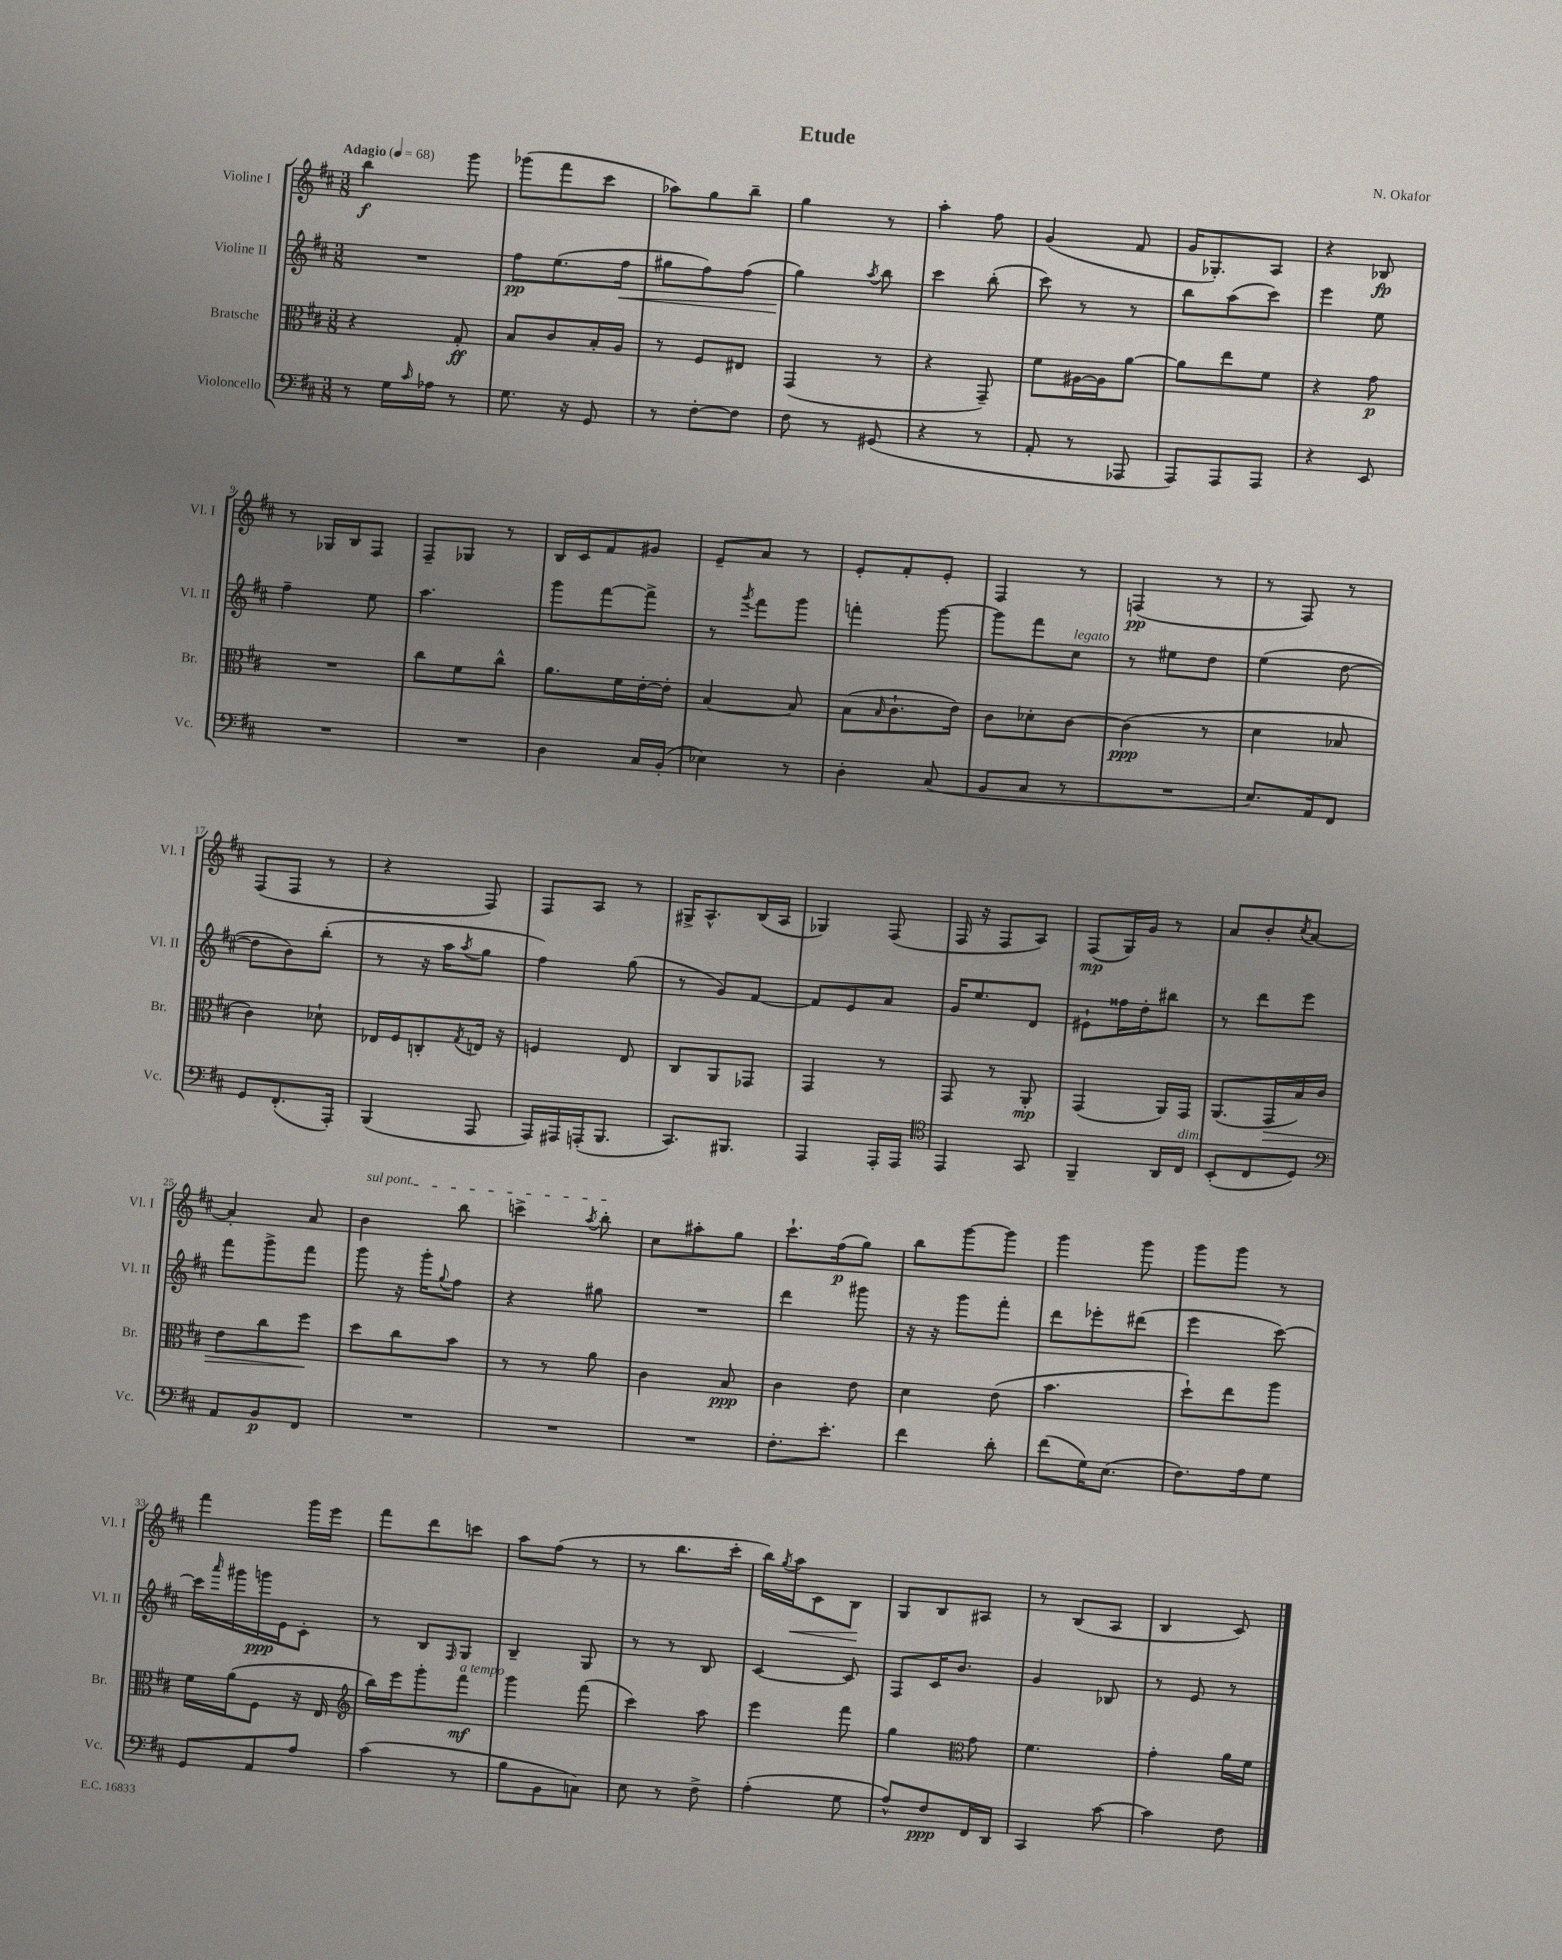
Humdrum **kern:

**kern	**dynam	**kern	**dynam	**kern	**dynam	**kern	**dynam
*part4	*part4	*part3	*part3	*part2	*part2	*part1	*part1
*staff4	*staff4	*staff3	*staff3	*staff2	*staff2	*staff1	*staff1
*I"Violoncello	*	*I"Bratsche	*	*I"Violine II	*	*I"Violine I	*
*I'Vc.	*	*I'Br.	*	*I'Vl. II	*	*I'Vl. I	*
*clefF4	*	*clefC3	*	*clefG2	*	*clefG2	*
*k[f#c#]	*	*k[f#c#]	*	*k[f#c#]	*	*k[f#c#]	*
*M3/8	*	*M3/8	*	*M3/8	*	*M3/8	*
*MM68	*	*MM68	*	*MM68	*	*MM68	*
=1	=1	=1	=1	=1	=1	=1	=1
!	!	!	!	!	!	!LO:TX:a:B:t=Adagio	!
8r	.	4r	.	4.r	.	4bb\	f
16G\LL	.	.	.	.	.	.	.
16qqc#/	.	.	.	.	.	.	.
16A-X\JJ	.	.	.	.	.	.	.
8r	.	8G'/	ff	.	.	8ggg\	.
=2	=2	=2	=2	=2	=2	=2	=2
8.G\	.	8B/L	.	8ff#\L	pp	(8ggg-X\L	.
.	.	8c#/	.	(8.ee\	.	8fff#\	.
16r	.	.	.	.	.	.	.
8GG/	.	16B'/L	.	.	.	8ccc#\J	.
!	!	!	!	!	!LO:HP:b	!	!
.	.	16A/JJ	.	16ff#\Jk	<	.	.
=3	=3	=3	=3	=3	=3	=3	=3
8r	.	8r	.	8gg#X\L	.	8aa-X\L)	.
[8F#'\L	.	8F#/L	.	8ff#\)	.	8gg\	.
8F#\J]	.	8E#X/J	.	(8ff#\J	.	8bb~\J	.
=4	=4	=4	=4	=4	=4	=4	=4
8F#\	.	(4GG/	.	4gg\)	.	4gg\	.
8r	.	.	.	.	.	.	.
.	.	.	.	8qaa/	.	.	.
(8GG#X/	.	8r	.	8bb\	[	8r	.
=5	=5	=5	=5	=5	=5	=5	=5
4r	.	4r	.	4ccc#\	.	4aa'\	.
8r	.	8GG~/)	.	(8bb'\	.	8ff#\	.
=6	=6	=6	=6	=6	=6	=6	=6
8AA'/	.	8f#\L	.	8ccc#\)	.	(4g/	.
8r	.	[16A#X\L	.	8r	.	.	.
.	.	16A#\J]	.	.	.	.	.
8AAA-X/	.	[8a\J	.	8r	.	8f#/	.
=7	=7	=7	=7	=7	=7	=7	=7
8AAA/L)	.	8a\L]	.	8bb\L	.	16g/KL	.
.	.	.	.	.	.	8.G-X'/)	.
8AAA/	.	8ee\	.	(8aa\	.	.	.
8AAA/J	.	8f#\J	.	8ccc#\J)	.	8A/J	.
=8	=8	=8	=8	=8	=8	=8	=8
4r	.	4r	.	4eee\	.	4r	.
8EE/	.	8g\	p	8ee\	.	8B-X/	fp
!!LO:LB:g=z
=9	=9	=9	=9	=9	=9	=9	=9
4.r	.	4.r	.	4ff#~\	.	8r	.
.	.	.	.	.	.	16G-X/LL	.
.	.	.	.	.	.	16B/J	.
.	.	.	.	8ee\	.	8F#/J	.
=10	=10	=10	=10	=10	=10	=10	=10
4.r	.	8cc#\L	.	4.aa\	.	8F#~/L	.
.	.	8f#\	.	.	.	8G-X/J	.
.	.	8cc#^^\J	.	.	.	8r	.
=11	=11	=11	=11	=11	=11	=11	=11
4D\	.	8.a\L	.	8ggg\L	.	16B/LL	.
.	.	.	.	.	.	16c#/J	.
.	.	.	.	[8fff#\	.	8f#/	.
.	.	16f#\L	.	.	.	.	.
16C#/LL	.	[16e'\	.	8fff#^\J]	.	8g#X/J	.
(16BB'/JJ	.	16e'\JJ]	.	.	.	.	.
=12	=12	=12	=12	=12	=12	=12	=12
4E-X\)	.	[4B/	.	8r	.	8e~/L	.
.	.	.	.	8qggg/	.	.	.
.	.	.	.	8fff#\L	.	8a/J	.
8r	.	8B/]	.	8ggg\J	.	8r	.
=13	=13	=13	=13	=13	=13	=13	=13
4D'\	.	(8B\L	.	4fffn'\	.	8e'/L	.
.	.	16qqB/	.	.	.	.	.
.	.	8.c#`\	.	.	.	8f#'/	.
(8C#/	.	.	.	[8ggg\	.	8e'/J	.
.	.	16e\Jk)	.	.	.	.	.
=14	=14	=14	=14	=14	=14	=14	=14
8BB/L	.	8c#\L	.	8ggg\L]	.	4F#/	.
8C#/J	.	8d-X'\	.	8fff#\	.	.	.
!	!	!	!	!LO:TX:a:i:t=legato	!	!	!
8r	.	[8c#\J	.	8cc#\J	.	8r	.
=15	=15	=15	=15	=15	=15	=15	=15
4.r	.	(4c#\]	ppp	8r	.	(4Fn/	pp
.	.	.	.	8ee#X\L	.	.	.
.	.	8r	.	8dd\J	.	8r	.
=16	=16	=16	=16	=16	=16	=16	=16
8.E/L)	.	4d\	.	(4ee\	.	8r	.
.	.	.	.	.	.	8F#/)	.
16AA/k	.	.	.	.	.	.	.
8FF#/J	.	8B-X/	.	[8dd\	.	8r	.
!!LO:LB:g=z
=17	=17	=17	=17	=17	=17	=17	=17
8GG/L	.	4c#\)	.	8dd\L]	.	(8F#/L	.
(8.FF#'/	.	.	.	8b\)	.	8F#/J	.
.	.	8d-X`\	.	(8bb'\J	.	8r	.
16AAA'/Jk)	.	.	.	.	.	.	.
=18	=18	=18	=18	=18	=18	=18	=18
(4BBB/	.	16E-X/LL	.	8r	.	4r	.
.	.	16F#/J	.	.	.	.	.
.	.	8Cn'/	.	16r	.	.	.
.	.	.	.	16aa\KL	.	.	.
.	.	8qG/	.	8qaa/	.	.	.
8AAA/	.	16En/Jk	.	8gg\J	.	8F#/)	.
.	.	16r	.	.	.	.	.
=19	=19	=19	=19	=19	=19	=19	=19
16AAA/LL)	.	4Fn/	.	4ff#\)	.	8F#/L	.
16AAA#X/	.	.	.	.	.	.	.
(16AAAn'/J	.	.	.	.	.	8A/J	.
8.BBB/J	.	.	.	.	.	.	.
.	.	8E/	.	(8gg\	.	8r	.
=20	=20	=20	=20	=20	=20	=20	=20
8.CC#/L)	.	8C#/L	.	8r	.	16G#X^/KL	.
.	.	.	.	.	.	8.A^^/	.
.	.	8AA/	.	8g/L)	.	.	.
8.BBB#X/J	.	.	.	.	.	.	.
.	.	8GG-X/J	.	[8f#/J	.	(16B/L	.
.	.	.	.	.	.	16A/JJ	.
=21	=21	=21	=21	=21	=21	=21	=21
4AAA/	.	4GG/	.	8f#/L]	.	4G-X/)	.
.	.	.	.	8e/	.	.	.
16AAA'/LL	.	8r	.	8a/J	.	(8F#/	.
16AAA/JJ	.	.	.	.	.	.	.
=22	=22	=22	=22	=22	=22	=22	=22
*clefC4	*	*	*	*	*	*	*
4EE/	.	8GG/	.	16g/KL	.	16F#/	.
.	.	.	.	8.ee/	.	16r	.
.	.	8r	.	.	.	8F#/L	.
8GG/	.	8AA'/	mp	8d/J	.	8A/J)	.
=23	=23	=23	=23	=23	=23	=23	=23
4FF#~/	.	(4GG/	.	8e#X`\L	.	(8F#/L	mp
.	.	.	.	16ff##X\L	.	16G/L)	.
.	.	.	.	16dd'\J	.	16g/JJ	.
16AA/LL	.	16AA/LL)	.	8bb#X\J	.	8r	.
!LO:TX:a:i:t=dim.	!	!	!	!	!	!	!
16C#/JJ	.	16GG/JJ	.	.	.	.	.
=24	=24	=24	=24	=24	=24	=24	=24
(8BB'/L	.	(8.AA/L	.	8r	.	8a/L	.
8C#/	.	.	.	8ddd\L	.	8b'/	.
!	!	!	!LO:HP:b	!	!	!	!
.	.	16GG/L	>	.	.	.	.
.	.	.	.	.	.	8qcc#/	.
8D/J)	.	16B/)	.	8eee\J	.	[8a/J	.
.	.	16c#/JJ	.	.	.	.	.
!!LO:LB:g=z
=25	=25	=25	=25	=25	=25	=25	=25
*clefF4	*	*	*	*	*	*	*
8AA/L	.	8e\L	.	8fff#\L	.	4a'/]	.
8BB/	p	8cc#\	.	8ggg^\	.	.	.
8FF#/J	.	8ff#\J	.	8fff#\J	.	8a/	.
.	.	.	]	.	.	.	.
=26	=26	=26	=26	=26	=26	=26	=26
!	!	!	!	!	!	!LO:TX:a:i:t=sul pont.	!
4.r	.	8dd\L	.	8ggg\	.	4b\	.
.	.	8cc#\	.	16r	.	.	.
.	.	.	.	16ggg'\KL	.	.	.
.	.	.	.	8qqgg/	.	.	.
.	.	8b\J	.	8ff#\J	.	8bb\	.
=27	=27	=27	=27	=27	=27	=27	=27
4.r	.	8r	.	4r	.	4cccn^\	.
.	.	8r	.	.	.	.	.
.	.	.	.	.	.	8qaa/	.
.	.	8a\	.	8gg#X\	.	8bb'\	.
=28	=28	=28	=28	=28	=28	=28	=28
4.r	.	4c#\	.	4.r	.	8cc#\L	.
.	.	.	.	.	.	8aa#X'\	.
.	.	8B/	ppp	.	.	8gg\J	.
=29	=29	=29	=29	=29	=29	=29	=29
8.F#'\L	.	4c#\	.	4ddd\	.	8.ccc#`\L	.
8.e'\J	.	.	.	.	.	(16ff#\k	p
.	.	8e\	.	8ggg#X\	.	8gg\J)	.
=30	=30	=30	=30	=30	=30	=30	=30
4f#\	.	4d\	.	16r	.	8bb\L	.
.	.	.	.	16r	.	.	.
.	.	.	.	8ggg\L	.	[8ggg\	.
8d'\	.	(8e\	.	8fff#'\J	.	8ggg\J]	.
=31	=31	=31	=31	=31	=31	=31	=31
(8f#\L	.	4.b\	.	8ddd\L	.	4ggg\	.
16G\K)	.	.	.	8eee-X'\	.	.	.
(8.E\J	.	.	.	.	.	.	.
.	.	.	.	(8ddd#X\J	.	8ggg\	.
=32	=32	=32	=32	=32	=32	=32	=32
8.F#\L)	.	8dd`\L)	.	4eee\	.	8ggg\L	.
.	.	8ee\	.	.	.	8ggg\J	.
16A\k	.	.	.	.	.	.	.
8G\J	.	8aa\J	.	[8ccc#\)	.	8r	.
!!LO:LB:g=z
=33	=33	=33	=33	=33	=33	=33	=33
8GG/L	.	16f#\LL	.	16ccc#\LL]	.	4fff#\	.
.	.	.	.	16qqaaa/	.	.	.
.	.	(16a\J	.	16ggg#X\	.	.	.
8AA/	.	8F#\J	.	16gggn\	ppp	.	.
.	.	.	.	16e\J	.	.	.
8A/J	.	16r	.	8c#'\J	.	16ggg\LL	.
.	.	16E/	.	.	.	16eee\JJ	.
=34	=34	=34	=34	=34	=34	=34	=34
*	*	*clefG2	*	*	*	*	*
(4c#\	.	16bb\LL)	.	8r	.	8fff#\L	.
.	.	16eee\J	.	.	.	.	.
.	.	8ggg'\	.	8B/L	.	8ddd\	.
.	.	.	.	16qqF#/	.	.	.
!	!	!LO:TX:a:i:t=a tempo	!	!	!	!	!
8r	.	8fff#\J	mf	8G/J	.	8cccn\J	.
=35	=35	=35	=35	=35	=35	=35	=35
8B\L	.	4ggg\	.	4B~/	.	8aa\L	.
8BB\	.	.	.	.	.	(8ff#\J	.
8Cn\J)	.	(8fff#\	.	8G/	.	8r	.
=36	=36	=36	=36	=36	=36	=36	=36
8E\	.	4ccc#\)	.	8r	.	8r	.
8r	.	.	.	8r	.	8.bb\L	.
8F#^\	.	8aa\	.	8B/	.	.	.
.	.	.	.	.	.	16ccc#'\Jk	.
=37	=37	=37	=37	=37	=37	=37	=37
(4A'\	.	4eee\	.	[4c#/	.	16bb\LL)	.
.	.	.	.	.	.	8qgg/	.
!	!	!	!	!	!	!	!LO:HP:b
.	.	.	.	.	.	16aa\J	<
.	.	.	.	.	.	8c#\	.
8G\	.	8fff#\	.	8c#/]	.	8B\J	.
.	.	.	.	.	.	.	[
=38	=38	=38	=38	=38	=38	=38	=38
8A^^/L)	.	4gg\	.	8F#/L	.	8G/L	.
8F#/	ppp	.	.	16c#/K	.	8B/	.
.	.	.	.	8.b/J	.	.	.
*	*	*clefC3	*	*	*	*	*
16FF#/L	.	8g\	.	.	.	8A#X/J	.
16DD/JJ	.	.	.	.	.	.	.
=39	=39	=39	=39	=39	=39	=39	=39
4CC#/	.	4.f#\	.	4g/	.	8r	.
.	.	.	.	.	.	(8B/L	.
[8c#\	.	.	.	8B-X/	.	8A/J	.
=40	=40	=40	=40	=40	=40	=40	=40
4c#\]	.	4g'\	.	8r	.	4B/	.
.	.	.	.	8e/	.	.	.
8F#\	.	16a\LL	.	8r	.	8c#/)	.
.	.	16f#\JJ	.	.	.	.	.
==	==	==	==	==	==	==	==
*-	*-	*-	*-	*-	*-	*-	*-
